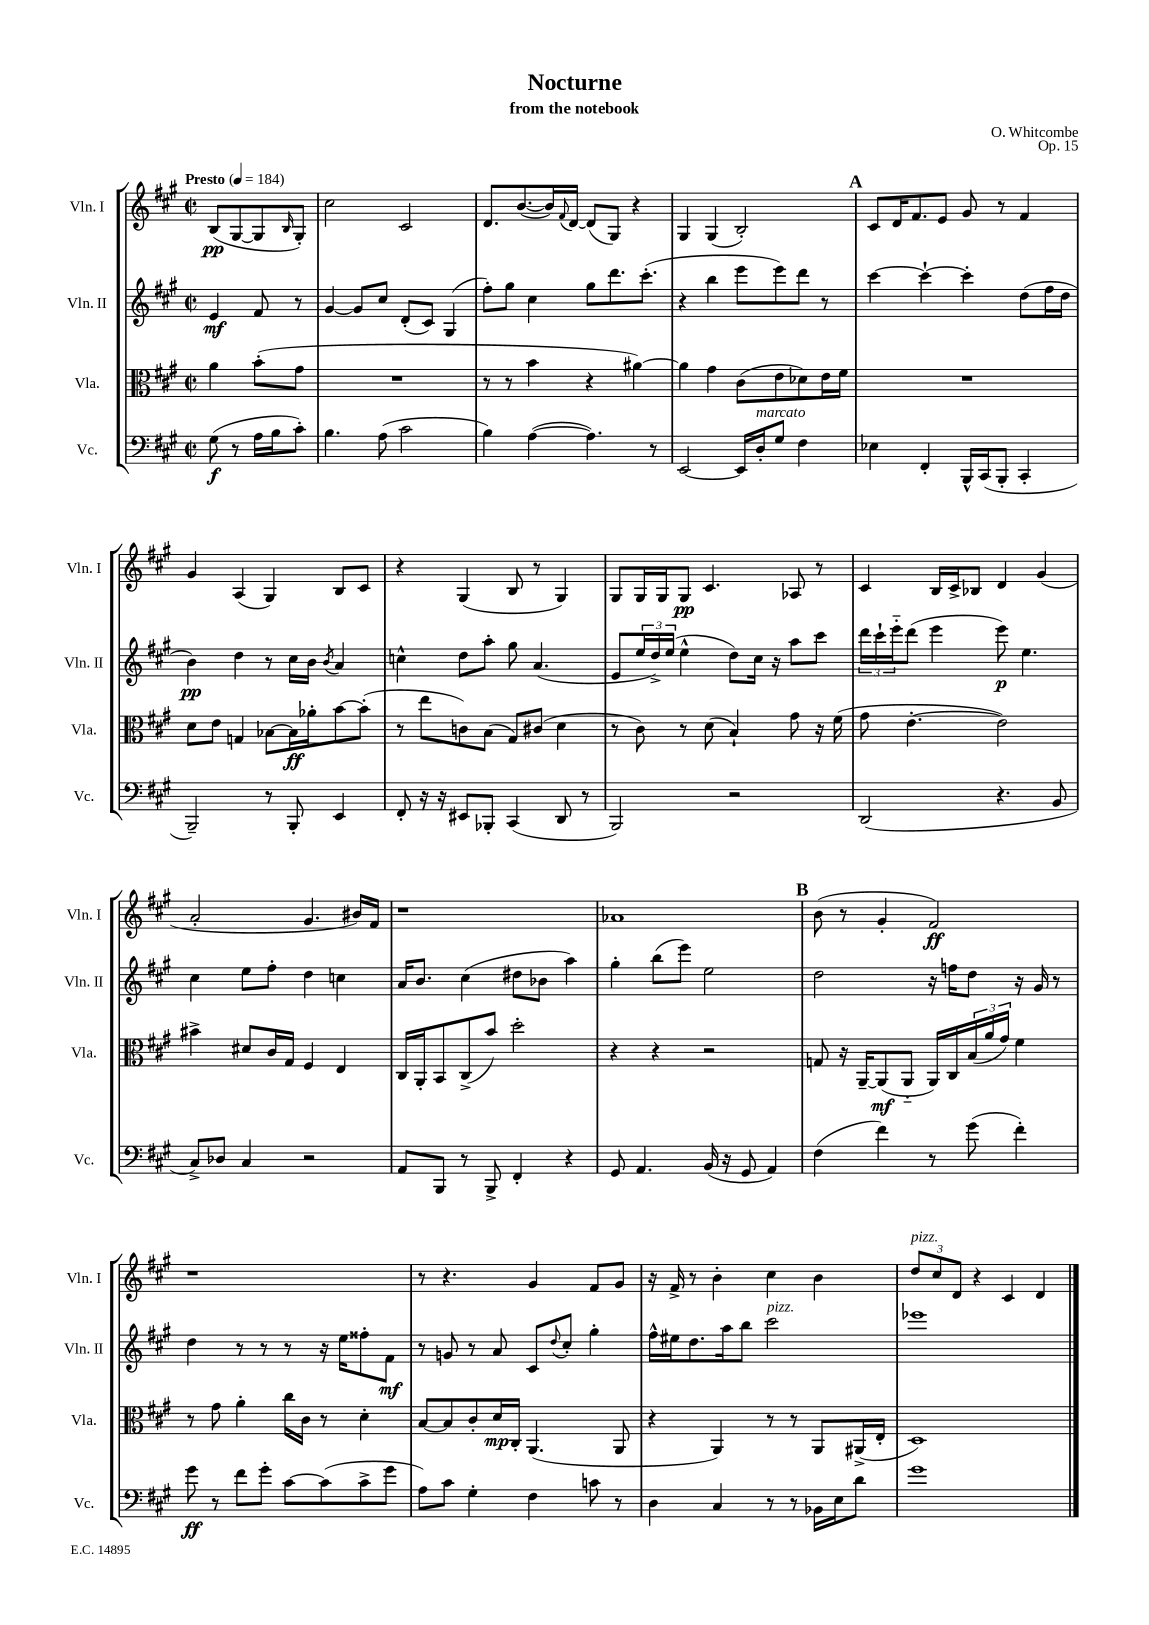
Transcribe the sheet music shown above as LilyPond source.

\header { title = "Nocturne" composer = "O. Whitcombe" subtitle = "from the notebook" opus = "Op. 15" }
<<
\new StaffGroup <<
\new Staff = "s0" \with { instrumentName = "Vln. I" shortInstrumentName = "Vln. I" } {
    \clef treble \key a \major \defaultTimeSignature \time 2/2 \partial 2 \tempo "Presto" 4 = 184
    b8\pp( gis8~ gis8 \grace { b16 } gis8-.) |
    cis''2 cis'2 |
    d'8. b'8.~( b'16) \appoggiatura { fis'8 } d'16~ d'8( gis8) r4 |
    gis4 gis4( b2-.) |
    \mark \markup { \bold "A" } cis'8 d'16 fis'8. e'8 gis'8 r8 fis'4 |
    gis'4 a4( gis4) b8 cis'8 |
    r4 gis4( b8 r8 gis4) |
    gis8 gis16 gis16 gis8\pp cis'4. aes8 r8 |
    cis'4 b16 cis'16-> bes8 d'4 gis'4( |
    a'2-. gis'4. bis'16) fis'16 |
    r1 |
    aes'1 |
    \mark \markup { \bold "B" } b'8( r8 gis'4-. fis'2\ff) |
    r1 |
    r8 r4. gis'4 fis'8 gis'8 |
    r16 fis'16-> r8 b'4-. cis''4 b'4 |
    \tuplet 3/2 { d''8^\markup { \italic "pizz." } cis''8 d'8 } r4 cis'4 d'4 \bar "|." |
}
\new Staff = "s1" \with { instrumentName = "Vln. II" shortInstrumentName = "Vln. II" } {
    \clef treble \key a \major \defaultTimeSignature \time 2/2 \partial 2
    e'4\mf fis'8 r8 |
    gis'4~ gis'8 cis''8 d'8-.( cis'8) gis4( |
    fis''8-.) gis''8 cis''4 gis''8 d'''8. cis'''8.-.( |
    r4 b''4 e'''8 e'''8) d'''8 r8 |
    \mark \markup { \bold "A" } cis'''4~ cis'''4~-! cis'''4-. d''8( fis''16 d''16 |
    b'4\pp) d''4 r8 cis''16 b'16 \acciaccatura { b'8 } a'4 |
    c''4-^ d''8 a''8-. gis''8 a'4.( |
    e'8 \tuplet 3/2 { e''16 d''16->) e''16( } e''4-^ d''8) cis''16 r16 a''8 cis'''8 |
    \tuplet 3/2 { d'''16 cis'''16-! e'''16-_ } d'''8( e'''4 e'''8\p) e''4. |
    cis''4 e''8 fis''8-. d''4 c''4 |
    a'16 b'8. cis''4( dis''8 bes'8 a''4) |
    gis''4-. b''8( e'''8) e''2 |
    \mark \markup { \bold "B" } d''2 r16 f''16 d''8 r16 gis'16 r8 |
    d''4 r8 r8 r8 r16 e''16 fisis''8-. fis'8\mf |
    r8 g'8 r8 a'8 cis'8 \appoggiatura { d''8 } cis''8-. gis''4-. |
    fis''16-^ eis''16 d''8. a''16 b''8 cis'''2^\markup { \italic "pizz." } |
    ees'''1 \bar "|." |
}
\new Staff = "s2" \with { instrumentName = "Vla." shortInstrumentName = "Vla." } {
    \clef alto \key a \major \defaultTimeSignature \time 2/2 \partial 2
    a'4 b'8-.( gis'8 |
    R1 |
    r8 r8 b'4 r4 ais'4~) |
    ais'4 gis'4 cis'8( e'8 des'8) e'16 fis'16 |
    \mark \markup { \bold "A" } R1 |
    d'8 e'8 g4 bes8~ bes16\ff aes'16-. b'8~ b'8-.( |
    r8 e''8 c'8) b8( gis8) cis'8( d'4 |
    r8 cis'8) r8 d'8( b4-!) gis'8 r16 fis'16( |
    gis'8 e'4.~-. e'2) |
    bis'4-> dis'8 cis'16 gis16 fis4 e4 |
    cis16 a,16-. b,8 cis8->( b'8) d''2-. |
    r4 r4 r2 |
    \mark \markup { \bold "B" } g8 r16 a,16~-- a,8\mf( a,8-_ a,16) cis16 \tuplet 3/2 { b16( a'16 gis'16) } fis'4 |
    r8 gis'8 a'4-. cis''16 cis'16 r8 d'4-. |
    b8~ b8 cis'8-. d'16\mp cis16-. a,4.( a,8 |
    r4 a,4) r8 r8 a,8 ais,16->( e16-. |
    d1) \bar "|." |
}
\new Staff = "s3" \with { instrumentName = "Vc." shortInstrumentName = "Vc." } {
    \clef bass \key a \major \defaultTimeSignature \time 2/2 \partial 2
    gis8\f( r8 a16 b16 cis'8-.) |
    b4. a8( cis'2 |
    b4) a4~( a4.) r8 |
    e,2~ e,16 d16-.^\markup { \italic "marcato" } gis8 fis4 |
    \mark \markup { \bold "A" } ees4 fis,4-. b,,16-^ cis,16( b,,8-. cis,4-. |
    b,,2--) r8 b,,8-. e,4 |
    fis,8-. r16 r16 eis,8 bes,,8-. cis,4( d,8 r8 |
    b,,2) r2 |
    d,2( r4. b,8 |
    cis8->) des8 cis4 r2 |
    a,8 b,,8 r8 b,,8-> fis,4-. r4 |
    gis,8 a,4. b,16( r16 gis,8 a,4) |
    \mark \markup { \bold "B" } fis4( fis'4) r8 gis'8( fis'4-.) |
    gis'8\ff r8 fis'8 gis'8-. cis'8~ cis'8( cis'8-> gis'8 |
    a8) cis'8 gis4-. fis4 c'8 r8 |
    d4 cis4 r8 r8 bes,16 e16 d'8 |
    gis'1 \bar "|." |
}
>>
>>
\layout { \context { \Score \remove "Bar_number_engraver" } }
